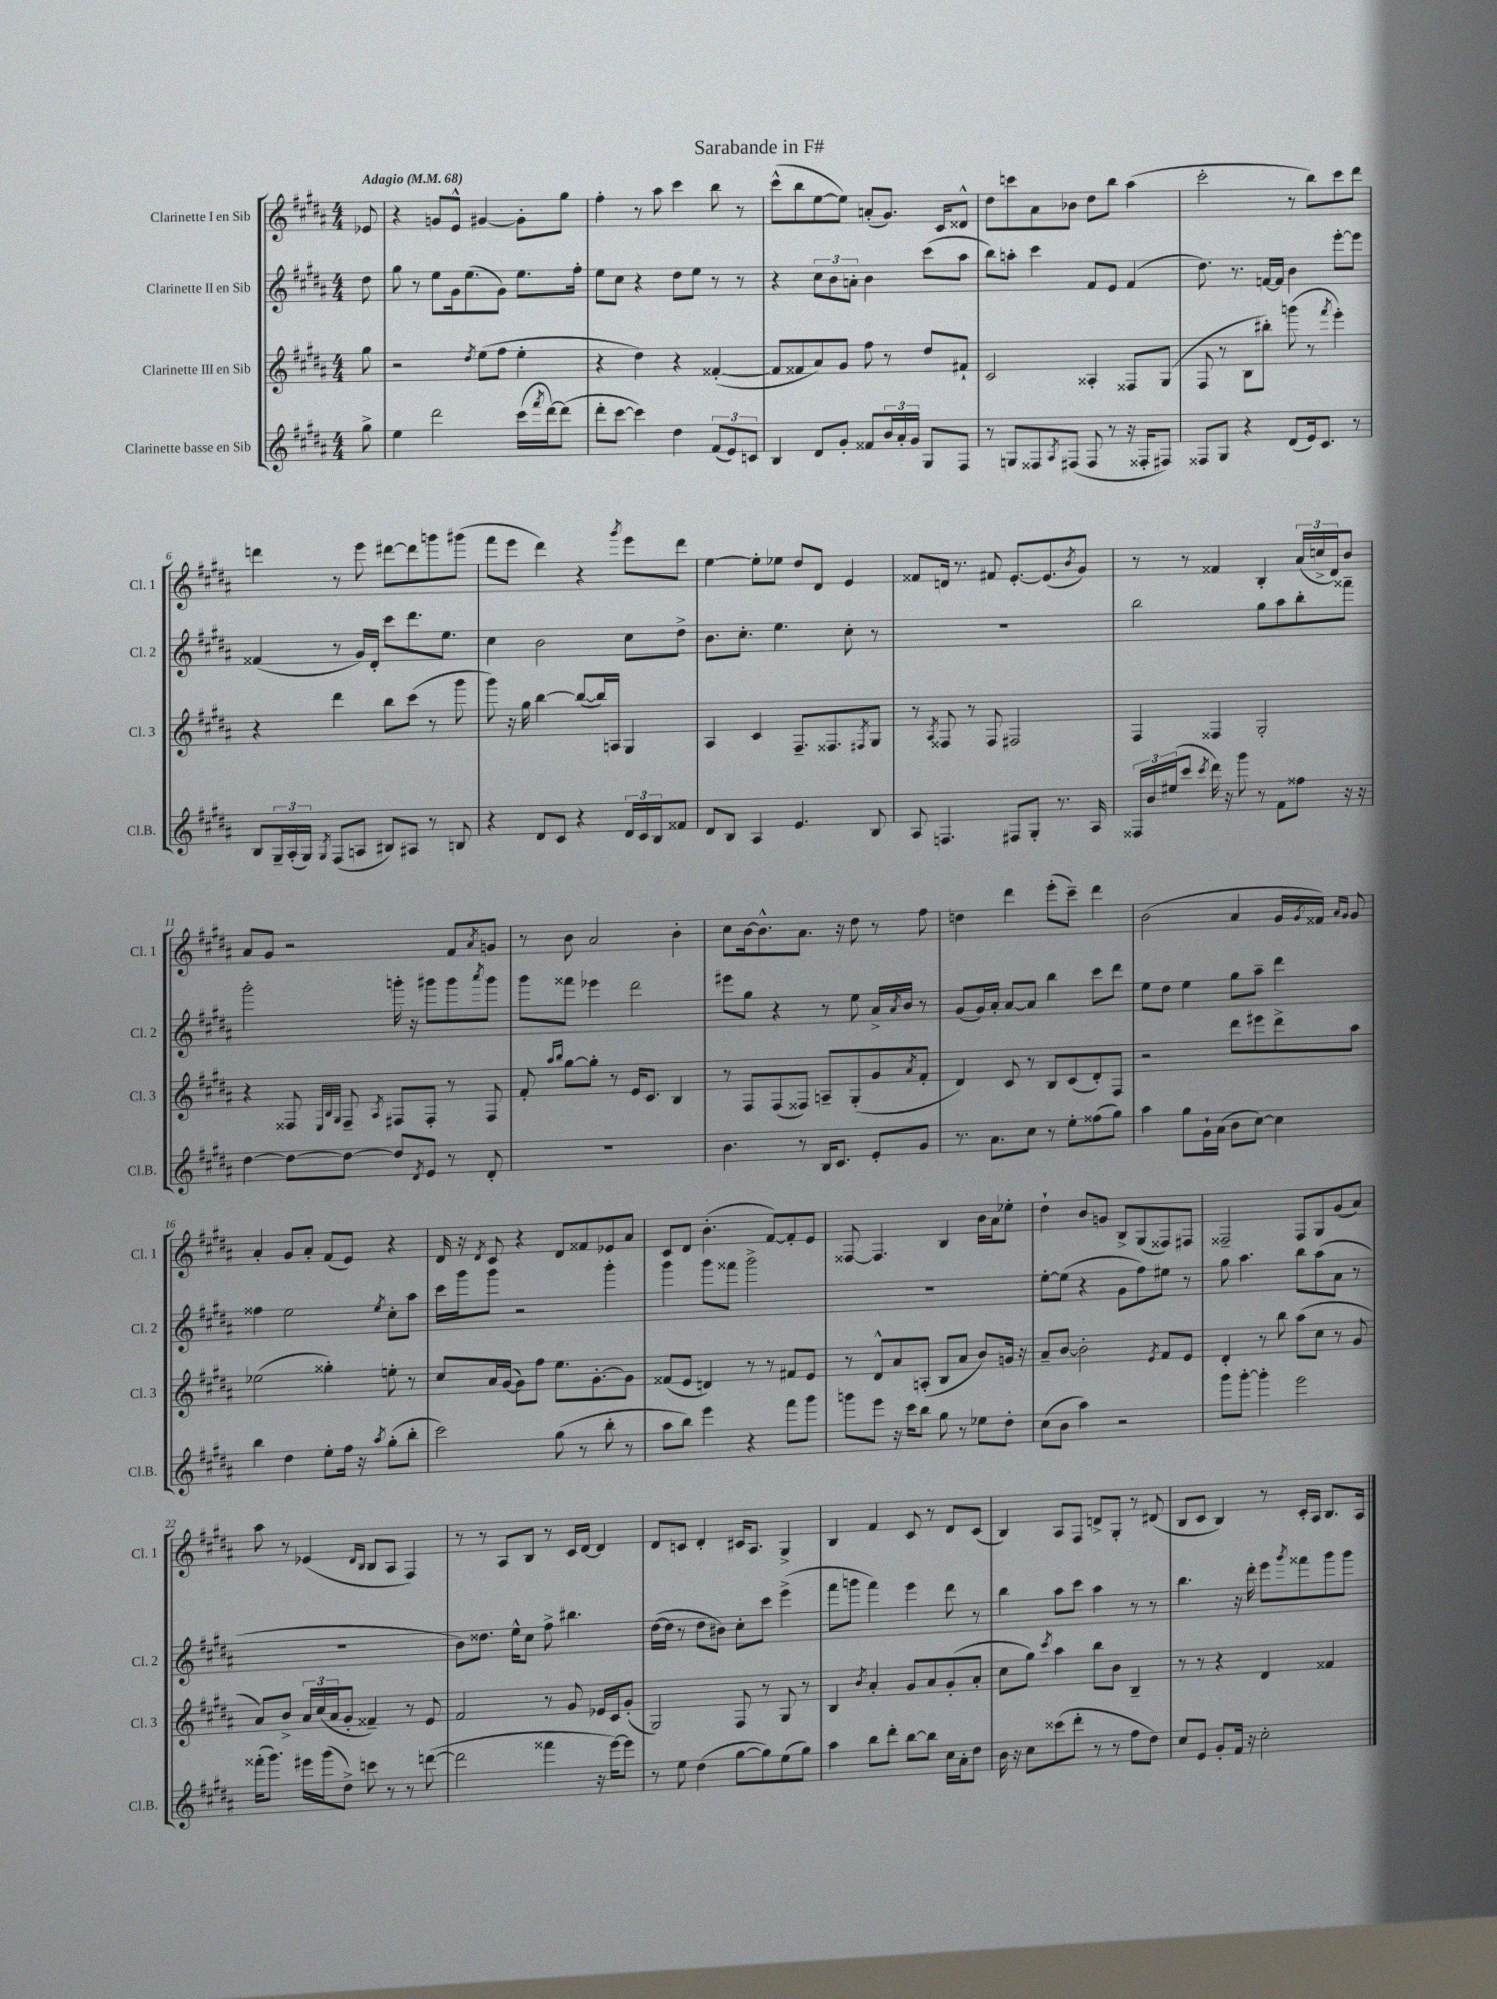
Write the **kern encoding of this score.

**kern	**kern	**kern	**kern
*part4	*part3	*part2	*part1
*staff4	*staff3	*staff2	*staff1
*I"Clarinette basse en Sib	*I"Clarinette III en Sib	*I"Clarinette II en Sib	*I"Clarinette I en Sib
*I'Cl.B.	*I'Cl. 3	*I'Cl. 2	*I'Cl. 1
*clefG2	*clefG2	*clefG2	*clefG2
*k[f#c#g#d#a#]	*k[f#c#g#d#a#]	*k[f#c#g#d#a#]	*k[f#c#g#d#a#]
*M4/4	*M4/4	*M4/4	*M4/4
*MM68	*MM68	*MM68	*MM68
=	=	=	=
!	!	!	!LO:TX:a:B:t=Adagio
8gg#^\	8gg#\	8dd#\	8e-X/
=1	=1	=1	=1
4ee\	2r	8gg#\	4r
.	.	8r	.
2ddd#\	.	8ee\L	8gn/L
.	.	16g#\k	8e^^/J
.	.	(8.ee\	.
.	8qdd#/	.	.
.	(8ee\L	.	[4g#X/
.	8ff#\J	8g#\J)	.
(16ccc#\LL	4ee'\	8.ee\L	8g#'\L]
8qfff#/	.	.	.
[16ddd#\J)	.	.	.
(8ddd#\J]	.	.	8gg#\J
.	.	16ff#'\Jk	.
=2	=2	=2	=2
8ddd#'\L	4r	8ee\L	4ff#'\
[8ccc#\J	.	8cc#\J	.
4ccc#\])	4dd#\)	4r	8r
.	.	.	8aa#\
4dd#\	4r	8dd#\L	4ccc#\
.	.	8ee\J	.
(12f#/L	([4f##X'/	8r	8bb\
12e/)	.	.	.
.	.	8r	8r
12cn/J	.	.	.
=3	=3	=3	=3
4B/	8f##/L]	4r	(8ccc#^^\L
.	8f##X/	.	8bb\
8d#/L	8a#/)	12cc#\L	[8ee\
.	.	12b\	.
8g#'/J	8g#/J	.	8ee\J])
.	.	12an'\J	.
8f##X/L	8ff#\	4b\	(8an'/L
24b/L	8r	.	8.g#/J)
24a#'/	.	.	.
24g#/JJ	.	.	.
8G#/L	8dd#/L	(8ccc#\L	.
.	.	.	16c#/KL
8F#/J	8f#X`/J	8aa#\J	8d##X^^/J
=4	=4	=4	=4
8r	2c#/	8bb\L)	8dd#\L
8Gn/L	.	8aan'\J	8cccn\
8F##X/	.	4ccc#\	8a#\
8qA#/	.	.	.
(8F#X/J	.	.	8b-X\J
8F#/	4A##X'/	8f#/L	8dd#\L
8r	.	8e/J	8bb\J
16r	8F##X/L	(4f#/	(4aa#\
16F##X'/KL	.	.	.
8F#X/J)	(8G#/J	.	.
=5	=5	=5	=5
8F##X/L	8F#/	8.dd#\)	2ccc#'\
8G#/J	8r	.	.
.	.	8.r	.
4r	8B\L	.	.
.	8bb#X'\J)	[16fn/LL	.
.	.	16f/JJ]	.
(8d#/L	(8gggn\	4b\	8r
16e/k)	8r	.	8bb\L)
8.c#/J	.	.	.
.	8qfff#/	.	.
.	4eee'\)	[8eee'\L	8ccc#\
8r	.	8eee\J]	8ddd#\J
!!LO:LB:g=z
=6	=6	=6	=6
8B/L	4r	(4f##X/	4dddn\
24G#~/L	.	.	.
(24A#'/	.	.	.
24G#/JJ)	.	.	.
8qG#/	.	.	.
(8F#/L	4ddd#\	8r	8r
8An/J	.	16g#/LL)	8eee\
.	.	16d#'/JJ	.
8B#X/L)	8bb\L	8ccc#\L	[8ddd#X\L
8A#X/J	(8ccc#\J	8.ddd#\	8ddd#\]
8r	8r	.	8gggn\
.	.	8.ee\J	.
8Bn/	8ggg#\	.	(8ggg#X\J
=7	=7	=7	=7
4r	8ggg#\)	4cc#\	8fff#\L
.	16r	.	8eee\J
.	16gg#\	.	.
8d#/L	[4bb\	2b\	4ddd#\)
8c#/J	.	.	.
4r	(8bb/L_	.	4r
.	16bb/L])	.	.
.	16An/JJ	.	.
.	.	.	8qggg#/
24d#/LL	4G#/	8cc#\L	8eee\L
24c#/	.	.	.
24B/J	.	.	.
8f##X/J	.	8dd#^\J	8ddd#\J
=8	=8	=8	=8
8d#/L	4A#/	8.b\L	[4ee\
8B/J	.	.	.
.	.	8.cc#'\J	.
4A#/	4c#/	.	8ee'\L]
.	.	4.ee\	8ee-X\J
4.e/	8.F#~/L	.	8dd#/L
.	.	.	8d#/J
.	8.F##X/	.	.
.	.	8cc#'\	4e/
.	8qF#X/	.	.
8B/	8G#/J	8r	.
=9	=9	=9	=9
8A#/	8r	1r	8f##X/L
.	8qA#/	.	.
4.Fn/	8F##X/	.	16dn/Jk
.	.	.	8.r
.	8r	.	.
.	8F##/	.	8f#X/
8F#X/L	2F#X/	.	[8.e'/L
8G#'/J	.	.	.
.	.	.	(8.e/]
8.r	.	.	.
.	.	.	8qb/
.	.	.	8g#/J)
16A#/	.	.	.
=10	=10	=10	=10
24F##X/LL	4F#/	2bb\	8r
24b/	.	.	.
(24ee#X/J	.	.	.
8ccc#/J	.	.	8r
8qccc#/	.	.	.
16ddd#\)	4F##X/	.	4f##X/
16r	.	.	.
8ggg#\	.	.	.
8r	2G#'/	8gg#\L	4B'/
8f#\L	.	8aa#\	.
8ff##X\J	.	8bb'\	(24a#/LL
.	.	.	24ccn^/
.	.	.	24d#/J)
16r	.	8fff##X~\J	8b/J
16r	.	.	.
!!LO:LB:g=z
=11	=11	=11	=11
[4dd#\	4r	2ggg#'\	8a#/L
.	.	.	8g#/J
8dd#\L_	8F##X/	.	2r
.	32qqE/LLL	.	.
.	32qqB/	.	.
.	32qqG#/JJJ	.	.
8dd#\J_	8F##~/	.	.
.	8qA#/	.	.
8dd#/L]	8F#X/L	16gggn'\	.
.	.	16r	.
8qd#/	.	.	.
8e/J	8F#'/J	8ggg#X\L	.
8r	8r	8ggg#\	8f#/L
.	.	8qaaa#/	8qa#/
8d#'/	8F#/	8ggg#\J	8gn/J
=12	=12	=12	=12
1r	8f#'/	8ggg#\L	8r
.	16qqaa#/LL	.	.
.	16qqbb/JJ	.	.
.	[8gg#\L	8fff##X\J	8b\
.	8gg#'\J]	4eee-X\	2a#/
.	8r	.	.
.	16e/KL	2ddd#\	.
.	8.c#/J	.	.
.	4B/	.	4b'\
=13	=13	=13	=13
4.b\	8r	8eee#X\L	8cc#\L
.	8F#/L	8gg#\J	[16b\k
.	.	.	8.b^^\]
.	(8F#/	4r	.
8r	8F##X/J)	.	8.a#\J
16B/KL	8An~/L	8r	.
8.c#/J	.	.	16r
.	(8G#'/	8ee\	8dd#\
8e'/L	8g#/	16a#^/LL	8r
.	.	8qa#/	.
.	.	16b/JJ	.
.	8qa#/	.	.
8g#/J	8f#'/J	8r	8ff#\
=14	=14	=14	=14
8.r	4d#/)	(8g#/L	4ddn\
.	.	16g#/L)	.
8.a#\L	.	16a#'/JJ	.
.	8c#/	[8a#/L	4ddd#\
8cc#\J	8r	8a#/J]	.
8r	8B/L	4bb\	(8eee'\L
8ee'\L	(8c#/	.	8ccc#~\J)
(8ff##X\	8d#'/)	8ccc#\L	4ddd#\
8gg#\J)	8F#/J	8ddd#\J	.
=15	=15	=15	=15
4aa#\	2r	8ee\L	(2b\
.	.	8dd#\J	.
8gg#\L	.	4ee\	.
16g#`\L	.	.	.
(16a#\JJ	.	.	.
8b\L	8ddd#\L	8gg#\L	4a#/
[8cc#\J)	8eee#X\	8aa#~\J	.
4cc#\]	8ddd#^\	4ddd#\	16g#/LL
.	.	.	8qg#/
.	.	.	16f##X/JJ)
.	.	.	16qqa#/LL
.	.	.	16qqg#/JJ
.	8aa#\J	.	8g#/
!!LO:LB:g=z
=16	=16	=16	=16
4bb\	(2ee-X\	4ff##X\	4a#'/
4dd#\	.	2ee\	8g#/L
.	.	.	8a#'/J
8ee'\L	4gg##X'\)	.	(8f#/L
16ff#\Jk	.	.	8e/J)
16r	.	.	.
8qaa#/	.	8qee/	.
(8gg#'\L	8een'\	8cc#'\L	4r
8bb'\J	8r	8aa#\J	.
=17	=17	=17	=17
2ccc#\)	8cc#/L	16ccc#\LL	16d#/
.	.	16ggg#\J	16r
.	.	.	8qd#/
.	16a#/L	8ggg#\J	8c#/
.	([16g#/JJ	.	.
.	8g#\L])	2r	4r
.	8ff#\J	.	.
(8gg#\	8.ee\L	.	8d#/L
8r	.	.	8f##X/
.	[8.g#'\	.	.
8bb'\	.	4ggg#'\	8e-X/
8r	8g#\J]	.	8a#/J
=18	=18	=18	=18
8aa#\L	(8f##X/L	4ggg#\	8c#/L
8bb\J)	8e/J	.	8d#/J
4eee\	4dn/)	8ggg#\L	(4.b'\
.	.	8fff##X\J	.
4r	8r	2ggg#^\	.
.	8r	.	[8f#/L)
8fff#\L	8f#X/L	.	8f#'/]
8ggg#\J	8e/J	.	8e/J
=19	=19	=19	=19
8gggn\L	8r	1r	[8F##X/
8eee\J	8d#^^/L	.	4.F##/]
16r	8a#/	.	.
16ccc#\KL	.	.	.
8bb\J	(8An'/J	.	.
8gg#\	8B/L	.	4B/
8r	8a#/J	.	.
8ee-X\L	8b/L)	.	16b\LL
.	.	.	16a#\J
8dd#'\J	16gn/Jk	.	8ee-X'\J
.	16r	.	.
=20	=20	=20	=20
(8cc#\L	8a#~/L	[8ee'\L	4dd#`\
8b\J	[8b/J	(8ee\J]	.
4aa#\)	2b'\]	4r	8b/L
.	.	.	8gn/J
2r	.	8g#\L	8B^/L
.	.	8ff#\)	(8G#/
.	8qe/	.	.
.	8f#/L	8ee#X\J	8F##X/)
.	8e/J	8r	8F#X/J
=21	=21	=21	=21
8ggg#\L	4d#'/	8gg#\	2F##X~/
[8ggg#'\J	.	4.aa#\	.
4ggg#'\]	8r	.	.
.	8bb\	.	.
2eee\	(8aa#\L	8bb\L	8F##/L
.	8cc#\J	(8aa#\	8G#/
.	8r	8a#\J	(8g#/
.	8g#/	8r	8a#/J)
!!LO:LB:g=z
=22	=22	=22	=22
(16fff##X'\KL	8a#/L)	1r	8aa#\
8.ggg#\J)	.	.	.
.	8b^/J	.	8r
16eee#X\LL	24a#/LL	.	(4e-X/
.	(24cc#/	.	.
(16ggg#\J	.	.	.
.	24a#/J	.	.
8dd#^\J)	8g#'/J	.	.
.	.	.	16qqd#/LL
.	.	.	16qqB/JJ
8cccn\	4f##X~/)	.	8B/L
8r	.	.	8A#/J
8r	8r	.	4F#/)
([8dddn\	8e/	.	.
=23	=23	=23	=23
2ddd\]	2f#/	8b\L)	8r
.	.	8.dd##X\J	8r
.	.	.	8A#/L
.	.	16ee^^\KL	.
.	.	8cc#\J	8B/J
4fff##X\	8r	8ff#^\	8r
.	8g#/	4.bb#X\	16c#/LL
.	.	.	[16d#/JJ
16r	16e-X/LL	.	4d#/]
[16eee\KL)	16c#/J	.	.
8eee\J]	(8g#'/J	.	.
=24	=24	=24	=24
8r	2G#/)	([16dd#\LL	8d#/L
.	.	16dd#\JJ]	.
8ee\	.	8r	8cn/J
(4dd#\	.	8dd#\L	4d#'/
.	.	8b#X\J)	.
[8gg#\L	8F#/	8cc#'\L	16c#X/KL
.	.	.	8.A#/J
8gg#\])	8r	8ccc#\J	.
(8ee\	8G#/	(4eee^\	4G#^/
8gg#\J)	8r	.	.
=25	=25	=25	=25
4aa#\	4B/	8fff#\L	4B/
.	.	8gggn\J	.
.	8qb/	.	.
8bb\L	4a#'/	4fff#\)	4f#/
8ddd#'\J	.	.	.
[8bb\L	8g#/L	4eee\	8c#/
8bb\J]	8a#/	.	8r
16cc#\LL	(8g#'/	8ddd#\	8d#/L
16a#'\J	.	.	.
8dd#\J	8a#'/J	8r	(8c#/J
=26	=26	=26	=26
16b\	8cc#\L	4bb\	4B/)
16r	.	.	.
8cc#\L	8gg#\J)	.	.
.	8qccc#/	.	.
(8ccc##X\	4aa#\	8aa#\L	8A#/L
8ddd#'\J	.	8ccc#\J	8F#/J
8r	8bb\L	4aa#\	8dn^/L
8r	8b\J	.	8G#'/J
8ff#\L	4B~/	8r	8r
8dd#\J)	.	8r	(8d#X/
=27	=27	=27	=27
8cc#/L	8r	4.bb\	8B/L
8e/J	8r	.	8c#/J
8g#'/L	4r	.	4B/)
16f#/Jk	.	16r	.
16r	.	16ddd#'\	.
2cc#'\	4d#/	8eee\L	8r
.	.	8qggg#/	.
.	.	8fff##X\	16c#'/LL
.	.	.	16A#/JJ
.	4f##X/	8ggg#\	8.B/L
.	.	8ggg#\J	.
.	.	.	16A#/Jk
==	==	==	==
*-	*-	*-	*-
